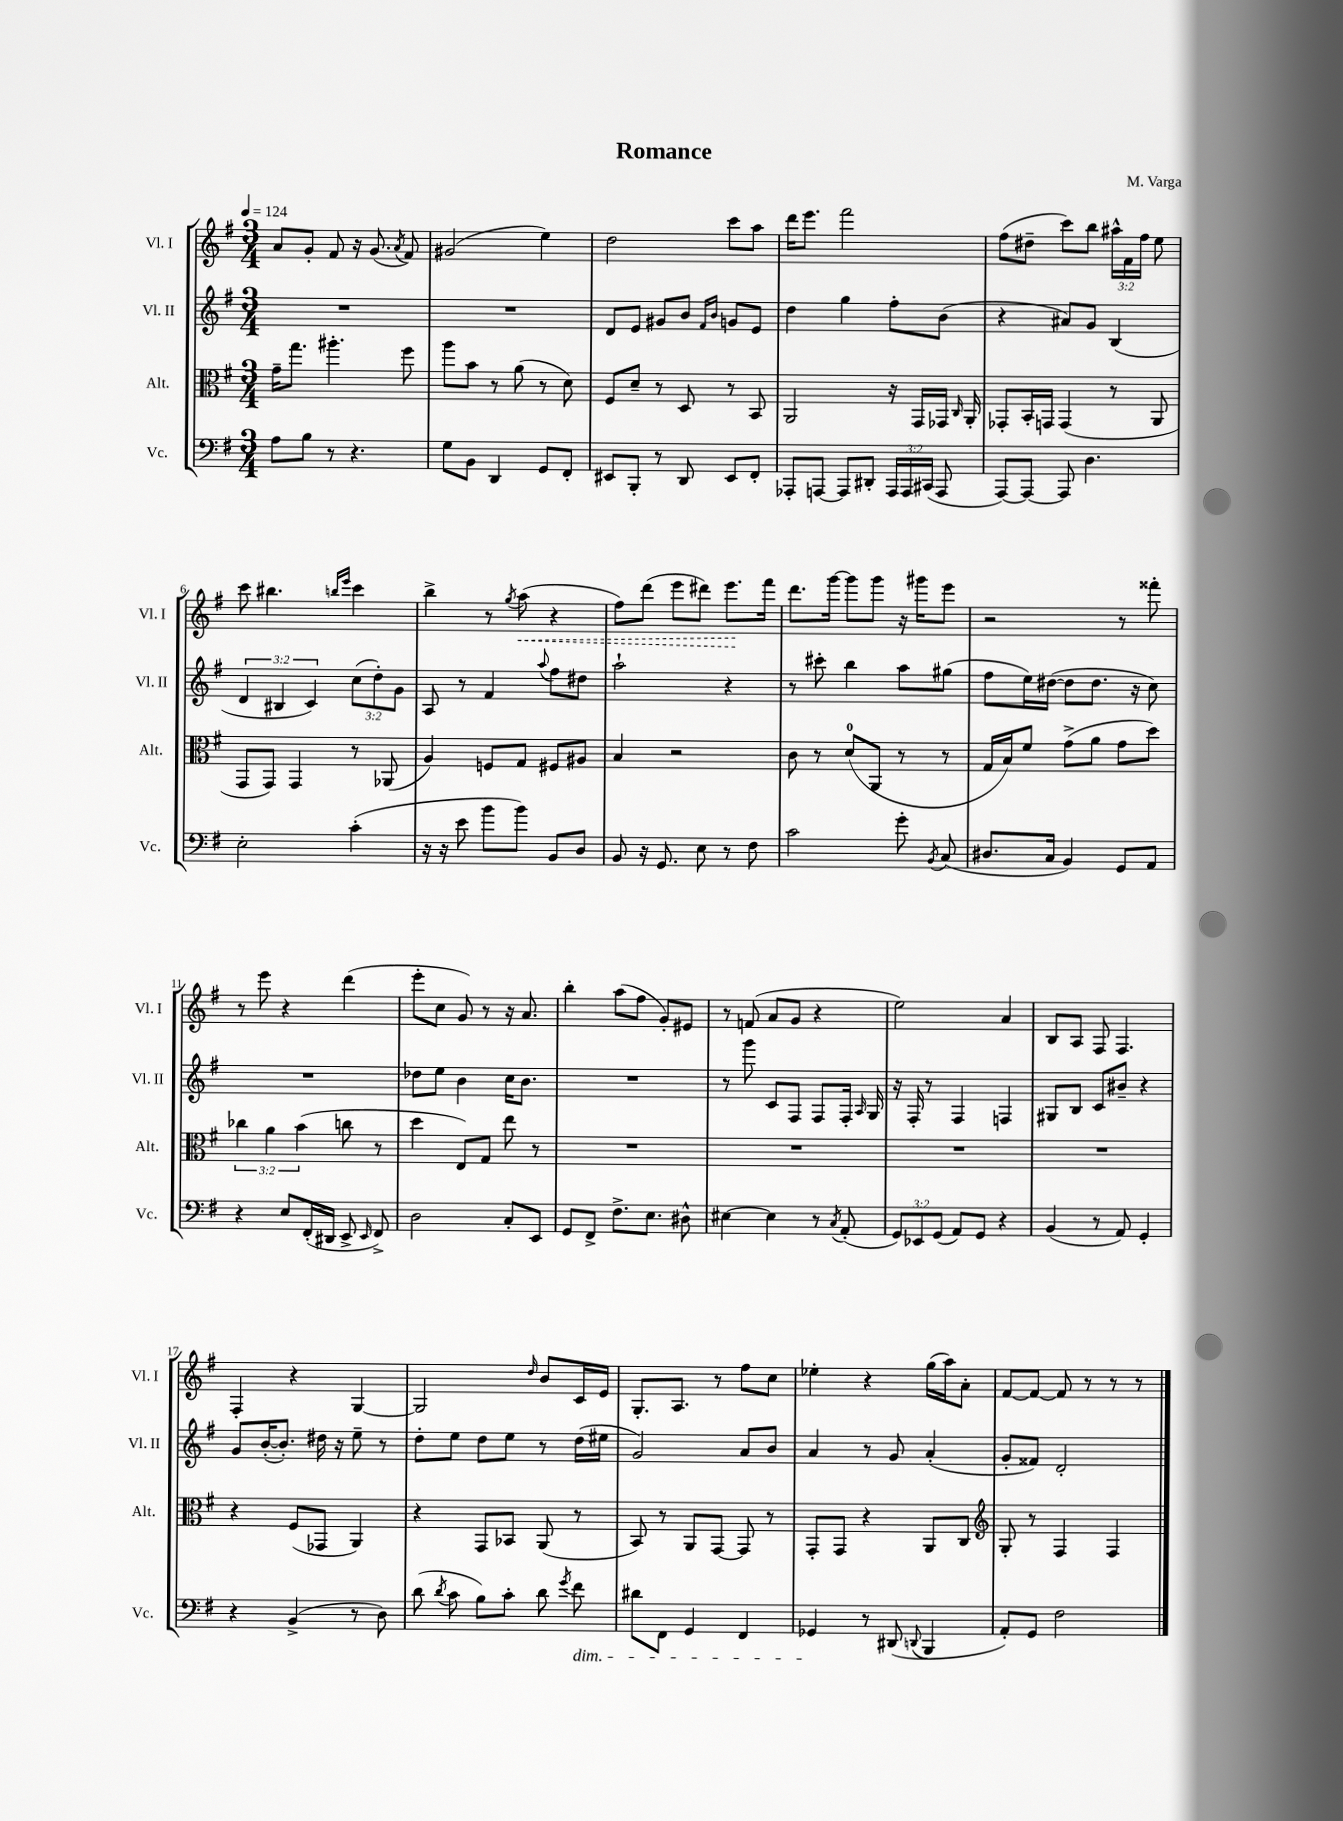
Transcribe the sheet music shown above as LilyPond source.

\header { title = "Romance" composer = "M. Varga" }
<<
\new StaffGroup <<
\new Staff = "s0" \with { instrumentName = "Vl. I" shortInstrumentName = "Vl. I" } {
    \clef treble \key g \major \numericTimeSignature \time 3/4 \override Staff.TupletNumber.text = #tuplet-number::calc-fraction-text \tempo 4 = 124
    \autoBeamOff a'8[ g'8]-. fis'8 r16 g'8.( \acciaccatura { a'8 } fis'8) |
    gis'2( e''4) |
    d''2 c'''8[ a''8] |
    d'''16[ e'''8.] fis'''2 |
    fis''8[( dis''8]-- c'''8[) b''8] \tuplet 3/2 { ais''16[-^ fis'16 fis''16] } e''8 |
    c'''8 bis''4. \grace { b''16[ e'''16] } c'''4 |
    b''4-> r8 \acciaccatura { g''8 } \once \override Hairpin.style = #'dashed-line a''8\<( r4 |
    fis''8[) d'''8]( e'''8[ dis'''8]) e'''8.[\! fis'''16] |
    d'''8.[ g'''16]~ g'''8[ g'''8] r16 gis'''16[ e'''8] |
    r2 r8 fisis'''8-. |
    r8 e'''8 r4 d'''4( |
    e'''8[-. c''8] g'8) r8 r16 a'8. |
    b''4-. a''8[( fis''8] g'8[-.) eis'8] |
    r8 f'8( a'8[ g'8] r4 |
    e''2) a'4 |
    b8[ a8] fis8 fis4. |
    fis4-. r4 g4~ |
    g2 \grace { d''16 } b'8[ c'16 e'16] |
    g8.[-. a8.] r8 fis''8[ c''8] |
    ees''4-. r4 g''16[( a''16) a'8]-. |
    fis'8[~ fis'8]~ fis'8 r8 r8 r8 \bar "|." |
}
\new Staff = "s1" \with { instrumentName = "Vl. II" shortInstrumentName = "Vl. II" } {
    \clef treble \key g \major \numericTimeSignature \time 3/4 \override Staff.TupletNumber.text = #tuplet-number::calc-fraction-text
    \autoBeamOff R2. |
    R2. |
    d'8[ e'8] gis'8[ b'8] \grace { fis'16[ b'16] } g'8[ e'8] |
    d''4 g''4 fis''8[-. b'8]( |
    r4 ais'8[) g'8] b4( |
    \tuplet 3/2 { d'4 bis4 c'4) } \tuplet 3/2 { c''8[( d''8-.) g'8] } |
    a8 r8 fis'4 \appoggiatura { a''8 } fis''8[ dis''8] |
    a''2-! r4 |
    r8 cis'''8-. b''4 a''8[ gis''8]( |
    fis''8[ e''16) dis''16]~( dis''8[ dis''8.] r16 c''8) |
    R2. |
    des''8[ e''8] b'4 c''16[ b'8.] |
    R2. |
    r8 g'''8 c'8[ fis8] fis8[ fis16]-. \grace { a16 } g16 |
    r16 fis16-. r8 fis4 f4 |
    gis8[ b8] c'8[ bis'8]-- r4 |
    g'8[ b'16~-.( b'8.]-.) dis''16 r16 e''8-- r8 |
    d''8[-. e''8] d''8[ e''8] r8 d''16[( eis''16] |
    g'2) a'8[ b'8] |
    a'4 r8 g'8 a'4-.( |
    g'8[-. fisis'8]) d'2-. \bar "|." |
}
\new Staff = "s2" \with { instrumentName = "Alt." shortInstrumentName = "Alt." } {
    \clef alto \key g \major \numericTimeSignature \time 3/4 \override Staff.TupletNumber.text = #tuplet-number::calc-fraction-text
    \autoBeamOff g'16[-- g''8.] ais''4.-. fis''8 |
    a''8[ b'8] r8 a'8( r8 d'8) |
    fis8[ d'8]-- r8 d8 r8 b,8 |
    a,2 r16 g,16[ ges,16] \grace { c16 } a,16-. |
    ges,8[-. b,16-. g,16] g,4( r8 a,8 |
    g,8[ g,8]) g,4 r8 aes,8( |
    a4) f8[ g8] fis8[ ais8] |
    b4 r2 |
    c'8 r8 d'8[-0( a,8] r8 r8 |
    g16[ b16) fis'8] g'8[->( a'8] g'8[ d''8]) |
    \tuplet 3/2 { ces''4 a'4 b'4( } c''8 r8 |
    d''4 e8[) g8] e''8 r8 |
    R2. |
    R2. |
    R2. |
    R2. |
    r4 fis8[( ges,8] a,4) |
    r4 g,8[ bes,8] a,8( r8 |
    b,8) r8 a,8[ g,8]~ g,8 r8 |
    g,8[-. g,8] r4 a,8[ c8] |
    \clef treble g8-. r8 fis4 fis4 \bar "|." |
}
\new Staff = "s3" \with { instrumentName = "Vc." shortInstrumentName = "Vc." } {
    \clef bass \key g \major \numericTimeSignature \time 3/4 \override Staff.TupletNumber.text = #tuplet-number::calc-fraction-text
    \autoBeamOff a8[ b8] r8 r4. |
    g8[ b,8] d,4 g,8[ fis,8]-. |
    eis,8[ b,,8]-. r8 d,8 eis,8[ fis,8]-. |
    aes,,8[-. a,,8]~ a,,8[ dis,8]-. \tuplet 3/2 { a,,16[ a,,16 cis,16]( } a,,8 |
    a,,8[~) a,,8]~ a,,8 d4. |
    e2-. c'4-.( |
    r16 r16 e'8 b'8[ b'8]) b,8[ d8] |
    b,8 r16 g,8. e8 r8 fis8 |
    c'2 g'8-. \acciaccatura { b,8 } c8( |
    dis8.[ c16] b,4) g,8[ a,8] |
    r4 e8[ fis,16-.( dis,16] e,8-> \grace { e,16 } fis,8->) |
    d2 c8[-. e,8] |
    g,8[ fis,8]-> fis8.[-> e8.] dis8-^ |
    eis4~ eis4 r8 \acciaccatura { c8 } a,8-.( |
    \tuplet 3/2 { g,8[) ees,8 g,8]( } a,8[) g,8] r4 |
    b,4( r8 a,8) g,4-. |
    r4 b,4->( r8 d8) |
    d'8( \acciaccatura { d'8 } c'8 b8[) c'8]-. d'8 \acciaccatura { g'8 } fis'8\dim |
    dis'8[ fis,8] g,4 fis,4 |
    ges,4\! r8 dis,8( \appoggiatura { d,8 } b,,4 |
    a,8[-.) g,8] fis2 \bar "|." |
}
>>
>>
